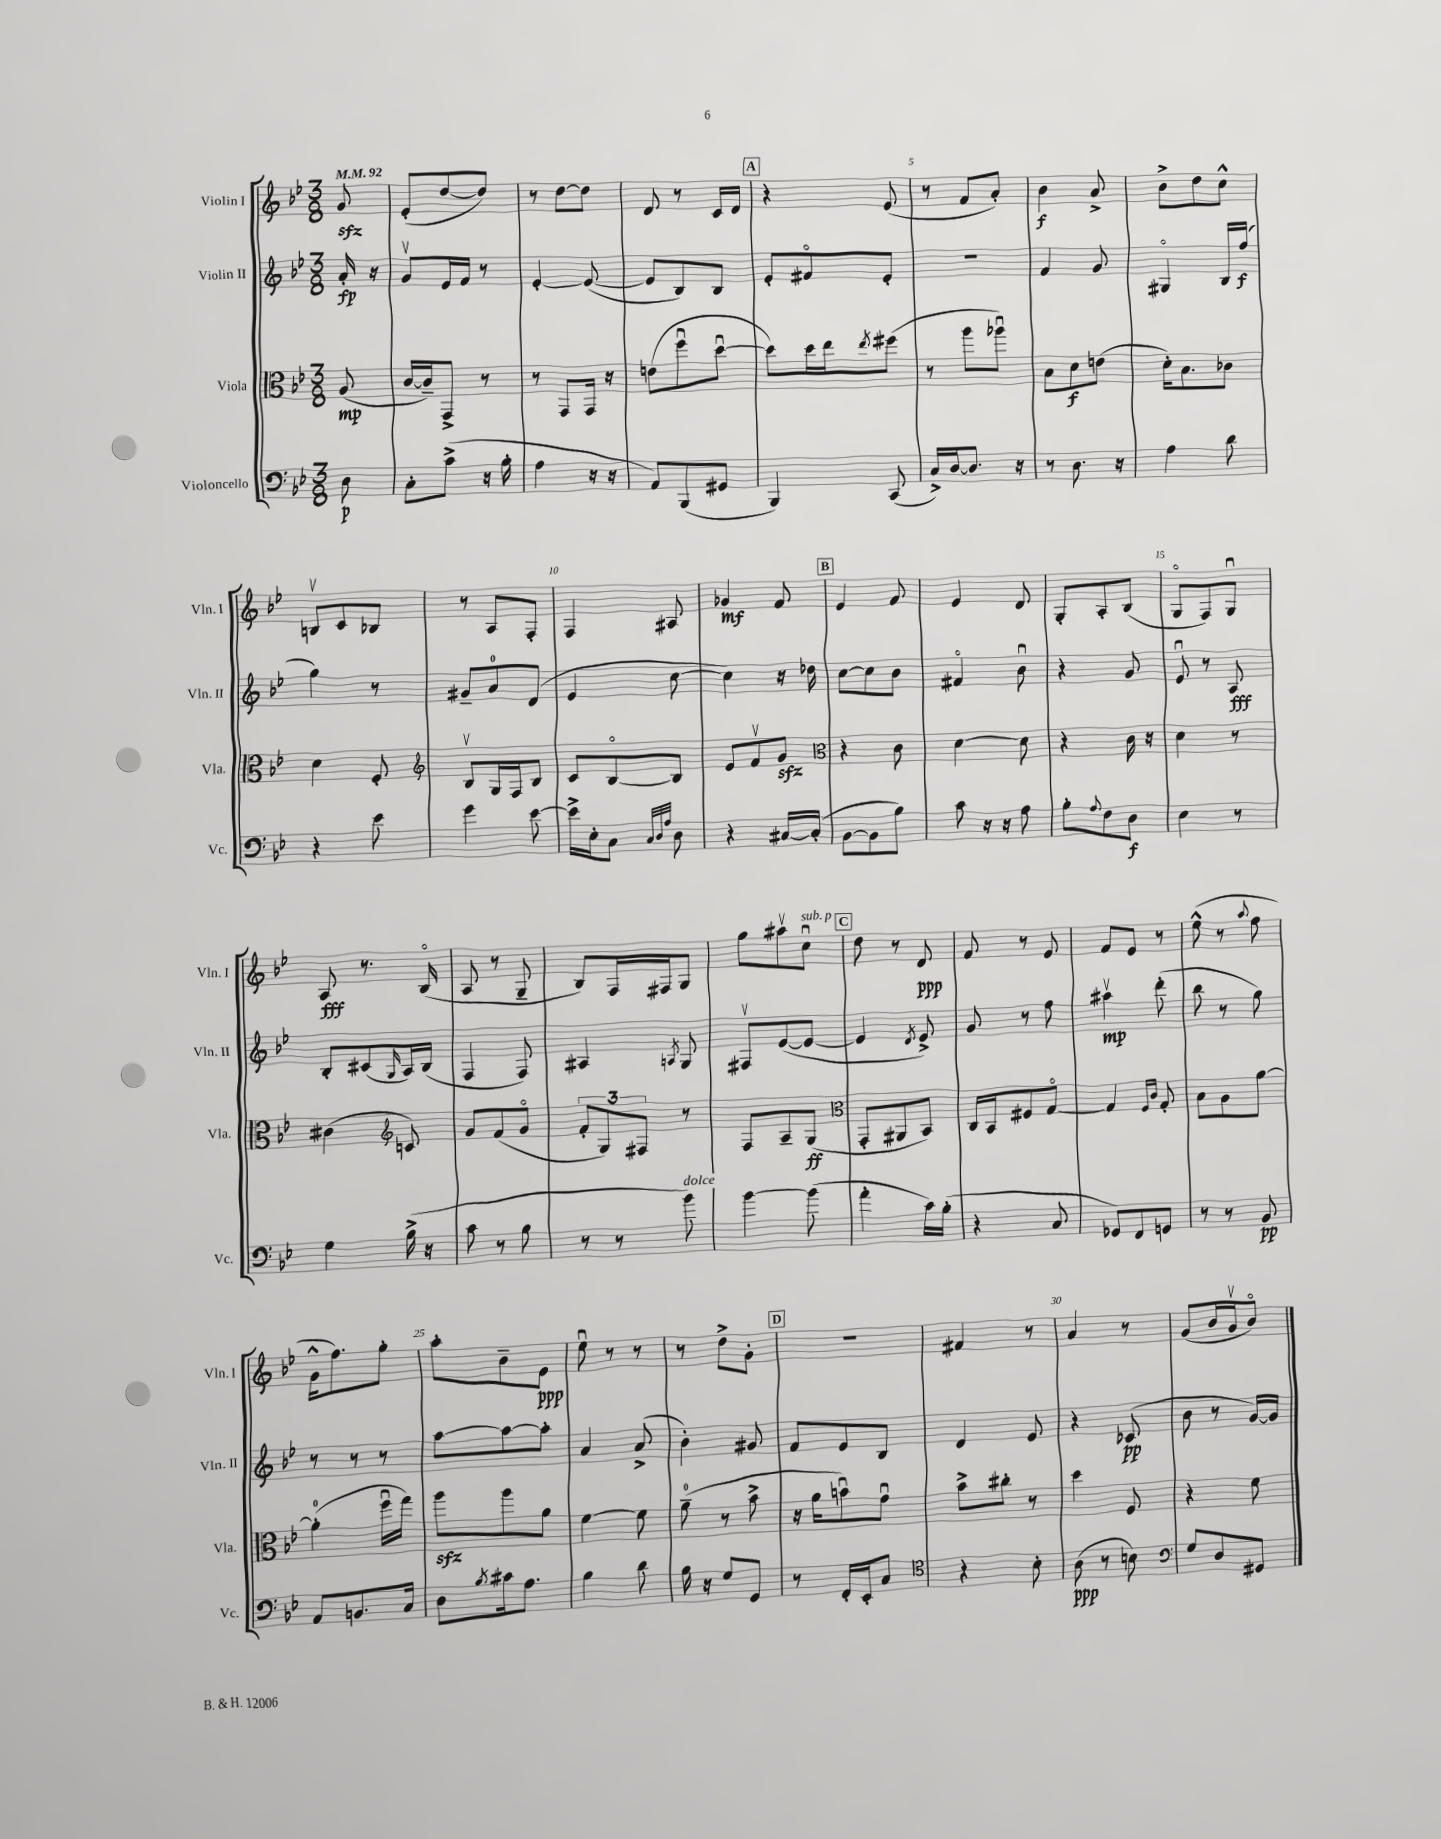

**kern	**kern	**kern	**kern
*staff4	*staff3	*staff2	*staff1
*clefF4	*clefC3	*clefG2	*clefG2
*k[b-e-]	*k[b-e-]	*k[b-e-]	*k[b-e-]
*M3/8	*M3/8	*M3/8	*M3/8
*MM92	*MM92	*MM92	*MM92
8D	(8A	16a'	8g
.	.	16r	.
=	=	=	=
8C'	[16c	8gv	(8e-'
.	16c~])	.	.
(8c^	8GG^	16e-	[8dd
.	.	16f	.
16r	8r	8r	8dd])
16B-'	.	.	.
=	=	=	=
4A	8r	[4e-'	8r
.	8GG	.	[8dd
16r	16GG	(8e-_	8dd]
16r	16r	.	.
=	=	=	=
8AA)	(8e	8e-]	8d
(8BBB-	8ffu	8B-)	8r
8GG#	[8ddu	8B-	16c
.	.	.	16d
=	=	=	=
4BBB-)	8dd])	8e-'	4r
.	16dd	8f#o	.
.	16ee-	.	.
.	8qee-	.	.
(8CC	(8ff#	8e-'	(8e-
=	=	=	=
16C^)	8r	4.r	8r
[16D	.	.	.
8.D]	8aa	.	8f
.	8aa-u)	.	8a')
16r	.	.	.
=	=	=	=
8r	8B-	4f	4b-
8.D	8d	.	.
.	(8e	8g	8a^
16r	.	.	.
=	=	=	=
4A	16d')	4G#o	8b-^
.	8.B-	.	.
.	.	.	8dd
8d	8c-	16B-	8cc^^
.	.	(16ff	.
=	=	=	=
4r	4d	4gg)	8Bv
.	.	.	8c
8e-	8F'	8r	8B-
=	=	=	=
*	*clefG2	*	*
4g	8B-v	8g#~	8r
.	16G	8a	8A
.	16F	.	.
[8e-	8B-	(8d	8F'
=	=	=	=
16e-^]	8c	4e-	4F
16E-'	.	.	.
8C	[8B-o	.	.
32qqC	.	.	.
32qqD	.	.	.
32qqA	.	.	.
8D	8B-]	[8cc	8A#
=	=	=	=
4r	8e-	4cc])	4g-
.	8fv	.	.
[16C#	8g	16r	8f
(16C#']	.	16dd-	.
=	=	=	=
*	*clefC3	*	*
[8BB-	4r	[8cc	4e-
8BB-]	.	8cc]	.
8B-)	8c	8b-	8f
=	=	=	=
8c	[4d	4f#o	4e-
16r	.	.	.
16r	.	.	.
8A	8d]	8b-u	8d
=	=	=	=
8B-'	4r	4r	8G'
8qqA	.	.	.
8F	.	.	8A'
8D	16c	8g	(8B-
.	16r	.	.
=	=	=	=
4E-	4d	8e-u	8Go
.	.	8r	8F)
8r	8r	8A	8Gu
=	=	=	=
4G	(4c#	8B-'	8A
.	.	(8c#	8.r
*	*clefG2	*	*
.	.	16qqG	.
(16B-^	8c)	16A)	.
16r	.	(16B-	(16B-o
=	=	=	=
8c	8g	4F	8A
8r	(8f	.	8r
8B-	8go	8F)	8G~
=	=	=	=
8r	12f'	4A#	8B-)
.	12G)	.	.
8r	.	.	16F
.	12F#	.	.
.	.	.	16F#
.	.	8qA	.
8b-)	8r	8G	8G
=	=	=	=
[4b-	8F	8F#v	8gg
.	8A~	([8e-	8aa#v
(8b-]	(8G	8e-_	8ccu
=	=	=	=
*	*clefC3	*	*
4a'	8GG'	4e-]	8dd
.	8AA#	.	8r
.	.	8qd	.
16c)	8BB-)	8e-^)	8d
(16B-'	.	.	.
=	=	=	=
4r	16C	8g	8f
.	16BB-	.	.
.	8F#	8r	8r
8C	[8Go	8ff	8e-
=	=	=	=
8GG-)	4G]	4aa#v	8f
8FF	.	.	8e-
.	16qqF	.	.
.	16qqc	.	.
8GG	8G'	(8ddd'	8r
=	=	=	=
8r	8B-	8bb-	(8ee-^^
8r	8A	8r	8r
.	.	.	8qqaa
8BB-	[8a	8gg)	8ff
=	=	=	=
8AA	(4a']	8r	16g^^
.	.	.	8.ff)
8.BB	.	8r	.
.	16ffu	8r	8gg'
16C	16gg)	.	.
=	=	=	=
8D	8aa	[8aa	8aa'
8qB-	.	.	.
16c#	8aa	8aa_	8b-~
8.A	.	.	.
.	8a	8aa']	8e-
=	=	=	=
4B-	[4f	4a	8ee-u
.	.	.	8r
8d	8f]	(8a^	8r
=	=	=	=
16B-	(8a~	4b-')	8r
16r	.	.	.
8G	8r	.	8dd^
8GG	8b-^	8g#	8g'
=	=	=	=
8r	16r	8f	4.r
.	16a	.	.
16FF'	8bu)	8e-	.
16EE-'	.	.	.
8C	8gu	8B-	.
=	=	=	=
*clefC4	*	*	*
4r	8b-^	4d	4f#
.	8cc#'	.	.
8B-'	8r	8e-	8r
=	=	=	=
(8A	4dd	4r	4a
8r	.	.	.
8B)	8F	(8c-	8r
=	=	=	=
*clefF4	*	*	*
8G	4r	8b-	(8g
8D	.	8r	16b-
.	.	.	16gv
8GG#	8f	[16g)	8b-o)
.	.	16g]	.
==	==	==	==
*-	*-	*-	*-
